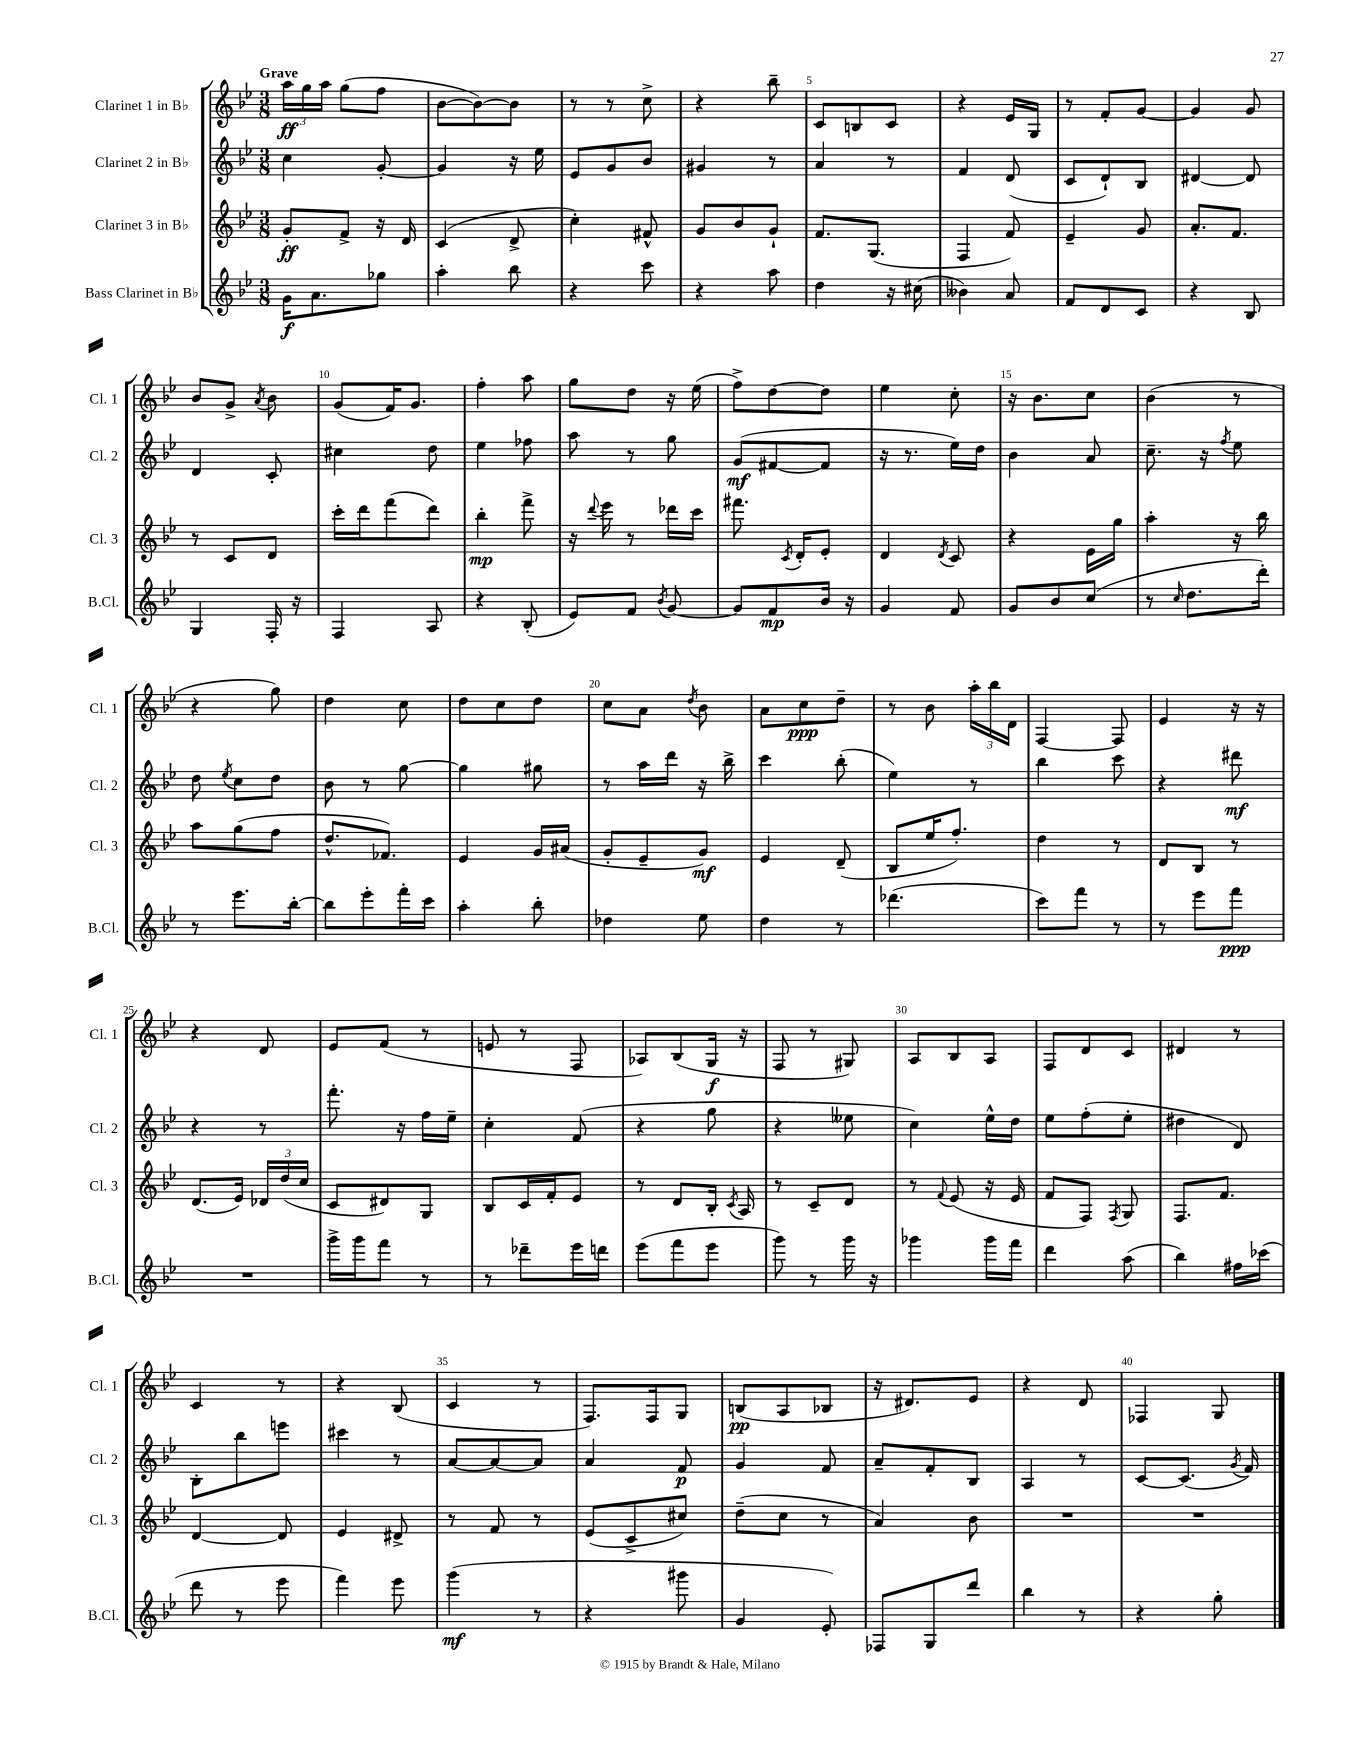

**kern	**dynam	**kern	**dynam	**kern	**dynam	**kern	**dynam
*part4	*part4	*part3	*part3	*part2	*part2	*part1	*part1
*staff4	*staff4	*staff3	*staff3	*staff2	*staff2	*staff1	*staff1
*I"Bass Clarinet in B♭	*	*I"Clarinet 3 in B♭	*	*I"Clarinet 2 in B♭	*	*I"Clarinet 1 in B♭	*
*I'B.Cl.	*	*I'Cl. 3	*	*I'Cl. 2	*	*I'Cl. 1	*
*clefG2	*	*clefG2	*	*clefG2	*	*clefG2	*
*k[b-e-]	*	*k[b-e-]	*	*k[b-e-]	*	*k[b-e-]	*
*M3/8	*	*M3/8	*	*M3/8	*	*M3/8	*
=1	=1	=1	=1	=1	=1	=1	=1
!	!	!	!	!	!	!LO:TX:a:B:t=Grave	!
16g\KL	f	8g'/L	ff	4cc\	.	24aa\LL	ff
.	.	.	.	.	.	24gg\	.
8.a\	.	.	.	.	.	.	.
.	.	.	.	.	.	24aa\JJ	.
.	.	8f^/J	.	.	.	(8gg\L	.
8gg-X\J	.	16r	.	[8g'/	.	8ff\J	.
.	.	16d/	.	.	.	.	.
=2	=2	=2	=2	=2	=2	=2	=2
4aa'\	.	(4c/	.	4g/]	.	[8b-\L	.
.	.	.	.	.	.	8b-\_)	.
8bb-\	.	8d^/	.	16r	.	8b-\J]	.
.	.	.	.	16ee-\	.	.	.
=3	=3	=3	=3	=3	=3	=3	=3
4r	.	4cc'\)	.	8e-/L	.	8r	.
.	.	.	.	8g/	.	8r	.
8ccc\	.	8f#X^^/	.	8b-/J	.	8cc^\	.
=4	=4	=4	=4	=4	=4	=4	=4
4r	.	8g/L	.	4g#X/	.	4r	.
.	.	8b-/	.	.	.	.	.
8aa\	.	8g`/J	.	8r	.	8bb-~\	.
=5	=5	=5	=5	=5	=5	=5	=5
4dd\	.	8.f/L	.	4a/	.	8c/L	.
.	.	.	.	.	.	8Bn/	.
.	.	(8.G/J	.	.	.	.	.
16r	.	.	.	8r	.	8c/J	.
(16cc#X\	.	.	.	.	.	.	.
=6	=6	=6	=6	=6	=6	=6	=6
4b--X\)	.	4F/	.	4f/	.	4r	.
8a/	.	8f/)	.	(8d/	.	16e-/LL	.
.	.	.	.	.	.	16G/JJ	.
=7	=7	=7	=7	=7	=7	=7	=7
8f/L	.	4e-~/	.	8c/L	.	8r	.
8d/	.	.	.	8d`/)	.	8f'/L	.
8c/J	.	8g/	.	8B-/J	.	[8g/J	.
=8	=8	=8	=8	=8	=8	=8	=8
4r	.	8.a'/L	.	[4d#X/	.	4g/]	.
.	.	8.f/J	.	.	.	.	.
8B-/	.	.	.	8d#/]	.	8g/	.
!!LO:LB:g=z
=9	=9	=9	=9	=9	=9	=9	=9
4G/	.	8r	.	4d/	.	8b-/L	.
.	.	8c/L	.	.	.	8g^/J	.
.	.	.	.	.	.	8qa/	.
16F'/	.	8d/J	.	8c'/	.	8b-\	.
16r	.	.	.	.	.	.	.
=10	=10	=10	=10	=10	=10	=10	=10
4F/	.	16ccc'\LL	.	4cc#X\	.	(8g/L	.
.	.	16ddd\J	.	.	.	.	.
.	.	(8fff\	.	.	.	16f/K)	.
.	.	.	.	.	.	8.g/J	.
8A/	.	8ddd\J)	.	8dd\	.	.	.
=11	=11	=11	=11	=11	=11	=11	=11
4r	.	4bb-'\	mp	4ee-\	.	4ff'\	.
(8B-'/	.	8fff^\	.	8ff-X\	.	8aa\	.
=12	=12	=12	=12	=12	=12	=12	=12
8e-/L)	.	16r	.	8aa\	.	8gg\L	.
.	.	8qqddd/	.	.	.	.	.
.	.	16eee-\	.	.	.	.	.
8f/J	.	8r	.	8r	.	8dd\J	.
8qb-/	.	.	.	.	.	.	.
[8g/	.	16ddd-X\LL	.	8gg\	.	16r	.
.	.	16ccc\JJ	.	.	.	(16ee-\	.
=13	=13	=13	=13	=13	=13	=13	=13
8g/L]	.	8.fff#X\	.	(8g/L	mf	8ff^\L)	.
8f/	mp	.	.	[8f#X/	.	[8dd\	.
.	.	8qc/	.	.	.	.	.
.	.	16d'/KL	.	.	.	.	.
16b-/Jk	.	8e-'/J	.	8f#/J]	.	8dd\J]	.
16r	.	.	.	.	.	.	.
=14	=14	=14	=14	=14	=14	=14	=14
4g/	.	4d/	.	16r	.	4ee-\	.
.	.	.	.	8.r	.	.	.
.	.	8qd/	.	.	.	.	.
8f/	.	8c/	.	16ee-\LL)	.	8cc'\	.
.	.	.	.	16dd\JJ	.	.	.
=15	=15	=15	=15	=15	=15	=15	=15
8g/L	.	4r	.	4b-\	.	16r	.
.	.	.	.	.	.	8.b-\L	.
8b-/	.	.	.	.	.	.	.
(8cc/J	.	16e-\LL	.	8a/	.	8cc\J	.
.	.	16gg\JJ	.	.	.	.	.
=16	=16	=16	=16	=16	=16	=16	=16
8r	.	4aa'\	.	8.cc~\	.	(4b-\	.
16qqcc/	.	.	.	.	.	.	.
8.dd\L	.	.	.	.	.	.	.
.	.	.	.	16r	.	.	.
.	.	.	.	8qff/	.	.	.
.	.	16r	.	8ee-\	.	8r	.
16ddd'\Jk)	.	16bb-\	.	.	.	.	.
!!LO:LB:g=z
=17	=17	=17	=17	=17	=17	=17	=17
8r	.	8aa\L	.	8dd\	.	4r	.
.	.	.	.	8qee-/	.	.	.
8.eee-\L	.	(8gg\	.	8cc\L	.	.	.
.	.	8ff\J	.	8dd\J	.	8gg\)	.
[16bb-'\Jk	.	.	.	.	.	.	.
=18	=18	=18	=18	=18	=18	=18	=18
8bb-\L]	.	8.dd^^/L	.	8b-\	.	4dd\	.
8eee-'\	.	.	.	8r	.	.	.
.	.	8.f-X/J)	.	.	.	.	.
16fff'\L	.	.	.	[8gg\	.	8cc\	.
16ccc\JJ	.	.	.	.	.	.	.
=19	=19	=19	=19	=19	=19	=19	=19
4aa'\	.	4e-/	.	4gg\]	.	8dd\L	.
.	.	.	.	.	.	8cc\	.
8bb-'\	.	16g/LL	.	8gg#X\	.	8dd\J	.
.	.	(16a#X/JJ	.	.	.	.	.
=20	=20	=20	=20	=20	=20	=20	=20
4dd-X\	.	8g'/L	.	8r	.	8cc\L	.
.	.	8e-~/	.	16aa\LL	.	8a\J	.
.	.	.	.	16ddd\JJ	.	.	.
.	.	.	.	.	.	8qdd/	.
8ee-\	.	8g/J)	mf	16r	.	8b-\	.
.	.	.	.	16bb-^\	.	.	.
=21	=21	=21	=21	=21	=21	=21	=21
4dd\	.	4e-/	.	4ccc\	.	8a\L	.
.	.	.	.	.	.	8cc\	ppp
8r	.	(8d~/	.	(8bb-'\	.	8dd~\J	.
=22	=22	=22	=22	=22	=22	=22	=22
(4.ddd-X\	.	8B-/L	.	4ee-\)	.	8r	.
.	.	16ee-/K	.	.	.	8b-\	.
.	.	8.ff'/J)	.	.	.	.	.
.	.	.	.	8r	.	24aa'\LL	.
.	.	.	.	.	.	24bb-\	.
.	.	.	.	.	.	24d\JJ	.
=23	=23	=23	=23	=23	=23	=23	=23
8ccc\L)	.	4dd\	.	4bb-\	.	[4F/	.
8fff\J	.	.	.	.	.	.	.
8r	.	8r	.	8ccc\	.	8F/]	.
=24	=24	=24	=24	=24	=24	=24	=24
8r	.	8d/L	.	4r	.	4e-/	.
8eee-\L	.	8B-/J	.	.	.	.	.
8fff\J	ppp	8r	.	8ddd#X\	mf	16r	.
.	.	.	.	.	.	16r	.
!!LO:LB:g=z
=25	=25	=25	=25	=25	=25	=25	=25
4.r	.	(8.d/L	.	4r	.	4r	.
.	.	16e-/Jk)	.	.	.	.	.
.	.	24d-X/LL	.	8r	.	8d/	.
.	.	(24dd/	.	.	.	.	.
.	.	24cc/JJ	.	.	.	.	.
=26	=26	=26	=26	=26	=26	=26	=26
16ggg^\LL	.	8c/L	.	8.fff'\	.	8e-/L	.
16ggg\J	.	.	.	.	.	.	.
8fff\J	.	8d#X/)	.	.	.	(8f/J	.
.	.	.	.	16r	.	.	.
8r	.	8G/J	.	16ff\LL	.	8r	.
.	.	.	.	16ee-~\JJ	.	.	.
=27	=27	=27	=27	=27	=27	=27	=27
8r	.	8B-/L	.	4cc'\	.	8en/	.
8ddd-X~\L	.	16c/L	.	.	.	8r	.
.	.	16f'/J	.	.	.	.	.
16eee-\L	.	8e-/J	.	(8f/	.	8F/	.
16dddn\JJ	.	.	.	.	.	.	.
=28	=28	=28	=28	=28	=28	=28	=28
(8eee-\L	.	8r	.	4r	.	8A-X/L)	.
8fff\	.	8d/L	.	.	.	(8B-/	.
8eee-\J	.	16B-'/Jk	.	8gg\	.	16G/Jk	f
.	.	8qc/	.	.	.	.	.
.	.	16A/	.	.	.	16r	.
=29	=29	=29	=29	=29	=29	=29	=29
8ggg\)	.	8r	.	4r	.	8F/	.
8r	.	8c~/L	.	.	.	8r	.
16ggg\	.	8d/J	.	8ee--X\	.	8G#X/)	.
16r	.	.	.	.	.	.	.
=30	=30	=30	=30	=30	=30	=30	=30
4ggg-X\	.	8r	.	4cc\)	.	8A/L	.
.	.	8qqf/	.	.	.	.	.
.	.	(8e-/	.	.	.	8B-/	.
16ggg-\LL	.	16r	.	16ee-^^\LL	.	8A/J	.
16fff\JJ	.	16e-/	.	16dd\JJ	.	.	.
=31	=31	=31	=31	=31	=31	=31	=31
4ddd\	.	8f/L	.	8ee-\L	.	8F/L	.
.	.	8F/J)	.	(8ff'\	.	8d/	.
.	.	8qF/	.	.	.	.	.
(8aa\	.	8G/	.	8ee-'\J	.	8c/J	.
=32	=32	=32	=32	=32	=32	=32	=32
4bb-\)	.	8.F/L	.	4dd#X\	.	4d#X/	.
.	.	8.f/J	.	.	.	.	.
16ff#X\LL	.	.	.	8d/)	.	8r	.
(16ccc-X\JJ	.	.	.	.	.	.	.
!!LO:LB:g=z
=33	=33	=33	=33	=33	=33	=33	=33
8ddd\	.	[4d/	.	8B-'\L	.	4c/	.
8r	.	.	.	8bb-\	.	.	.
8eee-\	.	8d/]	.	8eeen\J	.	8r	.
=34	=34	=34	=34	=34	=34	=34	=34
4fff\)	.	4e-/	.	4ccc#X\	.	4r	.
8eee-\	.	8d#X^/	.	8r	.	(8B-/	.
=35	=35	=35	=35	=35	=35	=35	=35
(4ggg\	mf	8r	.	[8a/L	.	4c/	.
.	.	8f/	.	8a/_	.	.	.
8r	.	8r	.	8a/J]	.	8r	.
=36	=36	=36	=36	=36	=36	=36	=36
4r	.	(8e-/L	.	4a/	.	8.F/L)	.
.	.	8c^/	.	.	.	.	.
.	.	.	.	.	.	16F/k	.
8ggg#X\	.	8cc#X/J)	.	8f/	p	8G/J	.
=37	=37	=37	=37	=37	=37	=37	=37
4g/	.	(8dd~\L	.	4g/	.	(8Bn/L	pp
.	.	8cc\J	.	.	.	8A/	.
8e-'/)	.	8r	.	8f/	.	8B-X/J	.
=38	=38	=38	=38	=38	=38	=38	=38
8F-X/L	.	4a/)	.	8a~/L	.	16r	.
.	.	.	.	.	.	8.d#X/L)	.
8G/	.	.	.	8f'/	.	.	.
8ddd/J	.	8b-\	.	8B-/J	.	8e-/J	.
=39	=39	=39	=39	=39	=39	=39	=39
4bb-\	.	4.r	.	4A/	.	4r	.
8r	.	.	.	8r	.	8d/	.
=40	=40	=40	=40	=40	=40	=40	=40
4r	.	4.r	.	[8c/L	.	4F-X/	.
.	.	.	.	(8.c/J]	.	.	.
8gg'\	.	.	.	.	.	8G/	.
.	.	.	.	8qg/	.	.	.
.	.	.	.	16f/)	.	.	.
==	==	==	==	==	==	==	==
*-	*-	*-	*-	*-	*-	*-	*-
